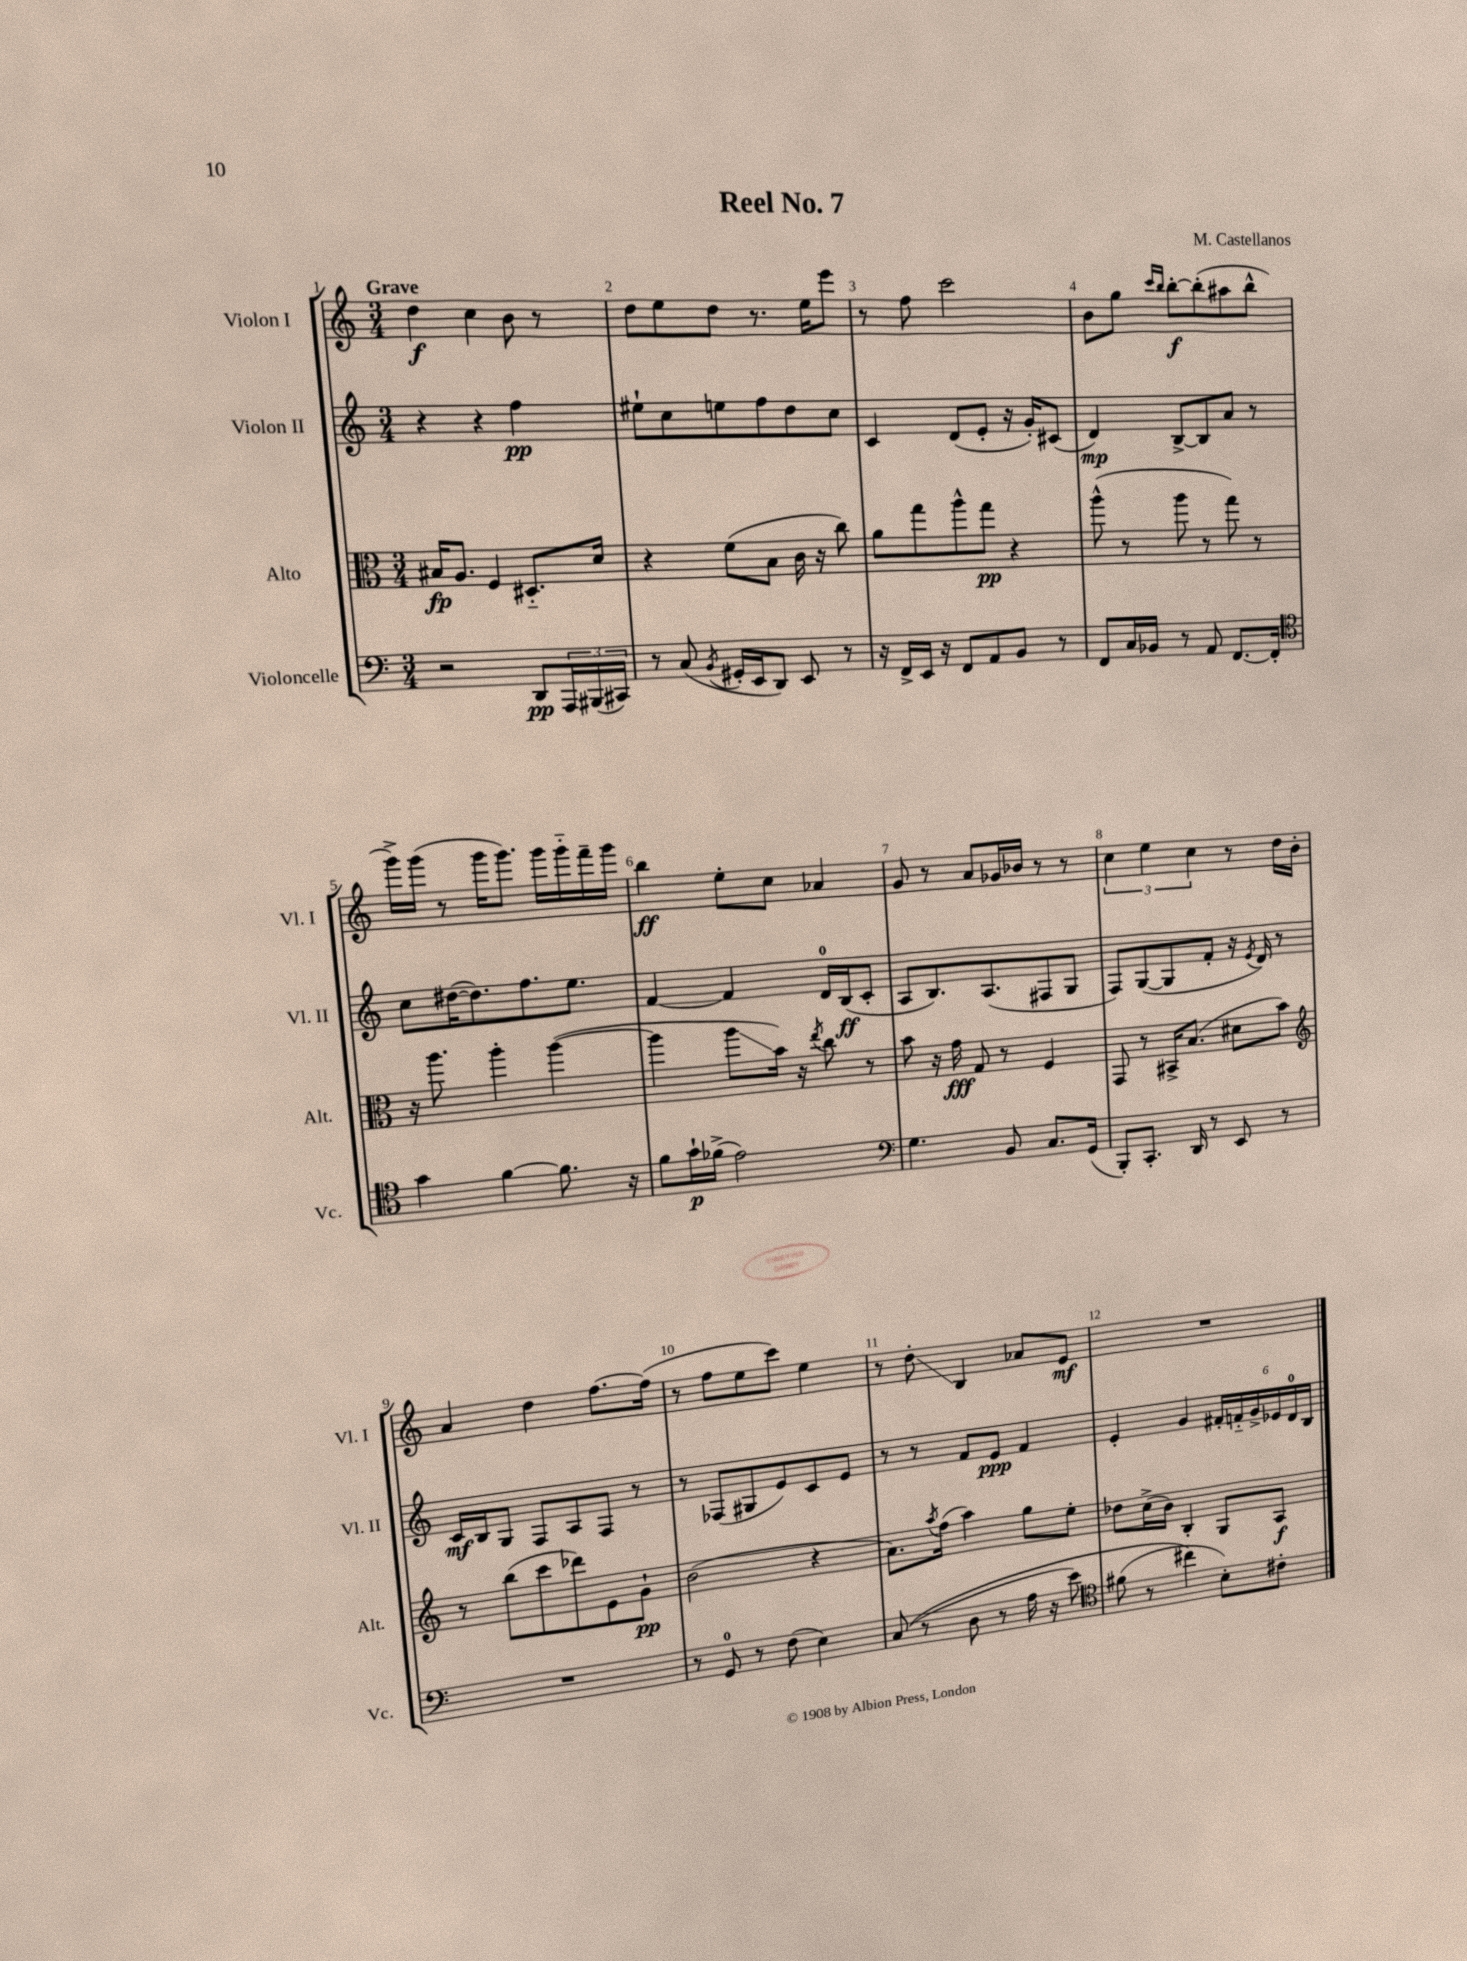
\header { title = "Reel No. 7" composer = "M. Castellanos" }
<<
\new StaffGroup <<
\new Staff = "s0" \with { instrumentName = "Violon I" shortInstrumentName = "Vl. I" } {
    \clef treble \key c \major \numericTimeSignature \time 3/4 \tempo "Grave"
    d''4\f c''4 b'8 r8 |
    d''8 e''8 d''8 r8. e''16 e'''8 |
    r8 f''8 c'''2 |
    b'8 g''8 \grace { c'''16 b''16 } b''8~-.\f b''8-.( ais''8 b''8-^ |
    g'''16->) g'''16( r8 g'''16 g'''8.) g'''16 g'''16-_ f'''16-- g'''16 |
    b''4\ff e''8-. c''8 aes'4 |
    g'8 r8 a'8 ges'16 bes'16 r8 r8 |
    \tuplet 3/2 { c''4 e''4 c''4 } r8 d''16 b'16-. |
    a'4 d''4 f''8.~ f''16( |
    r8 f''8 e''8 c'''8) e''4 |
    r8 d''8-.\glissando b4 aes'8 e'8\mf |
    R2. \bar "|." |
}
\new Staff = "s1" \with { instrumentName = "Violon II" shortInstrumentName = "Vl. II" } {
    \clef treble \key c \major \numericTimeSignature \time 3/4
    r4 r4 f''4\pp |
    eis''8-! c''8 e''8 f''8 d''8 c''8 |
    c'4 d'8( e'8-. r16 g'16-.) cis'8( |
    d'4\mp) b8~-> b8 a'8 r8 |
    c''8 dis''16~( dis''8.) f''8. e''8. |
    f'4~ f'4 d'16-0 b16\ff( c'8-. |
    a8 b8.) a8.( fis8 g8 |
    f8) g8~( g8 f'8-. r16 \acciaccatura { e'8 } d'16) r8 |
    c'16\mf b16 g8 f8 a8 f8 r8 |
    r8 fes8( gis8 e'8) c'8 e'8 |
    r8 r8 f'8 e'8\ppp f'4 |
    e'4-. g'4 \tuplet 6/4 { fis'16-. f'16-_ g'16-> ees'16 d'16-0 b16 } \bar "|." |
}
\new Staff = "s2" \with { instrumentName = "Alto" shortInstrumentName = "Alt." } {
    \clef alto \key c \major \numericTimeSignature \time 3/4
    bis16\fp a8. f4 dis8.-_ d'16 |
    r4 f'8( b8 c'16 r16 c''8) |
    a'8 g''8 a''8-^ g''8\pp r4 |
    a''8-^( r8 a''8 r8 g''8) r8 |
    r16 a''8. a''4-. a''4~( |
    a''4 a''8\glissando b'16) r16 \acciaccatura { e''8 } c''8 r8 |
    b'8 r16 g'16\fff g8 r8 f4 |
    g,8 r8 bis,16-> b8.( dis'8 b'8) |
    \clef treble r8 b''8( c'''8 des'''8) e'8 g'8-!\pp |
    b'2( r4 |
    a'8.) \acciaccatura { a''8 } f''16( a''4) g''8 e''8-. |
    des''8 c''16->( b'16) b4-. g8 a8\f \bar "|." |
}
\new Staff = "s3" \with { instrumentName = "Violoncelle" shortInstrumentName = "Vc." } {
    \clef bass \key c \major \numericTimeSignature \time 3/4
    r2 d,8\pp \tuplet 3/2 { a,,16 bis,,16( cis,16) } |
    r8 c8( \acciaccatura { b,8 } gis,16-. e,16 d,8) e,8 r8 |
    r16 f,16-> e,16 r16 f,8 a,8 b,8 r8 |
    f,8 c16 bes,16 r8 a,8 f,8.~ f,16-. |
    \clef tenor g'4 f'4~ f'8. r16 |
    f'8 g'16-!\p fes'16->( e'2) |
    \clef bass g4. b,8 c8. g,16( |
    b,,8-.) c,8.-. d,16 r8 e,8 r8 |
    R2. |
    r8 g,8-0 r8 f8( e4) |
    c8(\( r8 d8 r8 a16 r16 e'8) |
    \clef tenor fis'8( r8 cis''4\) b8-.) cis'8-. \bar "|." |
}
>>
>>
\layout { \context { \Score \override BarNumber.break-visibility = ##(#f #t #t) barNumberVisibility = #all-bar-numbers-visible } }
